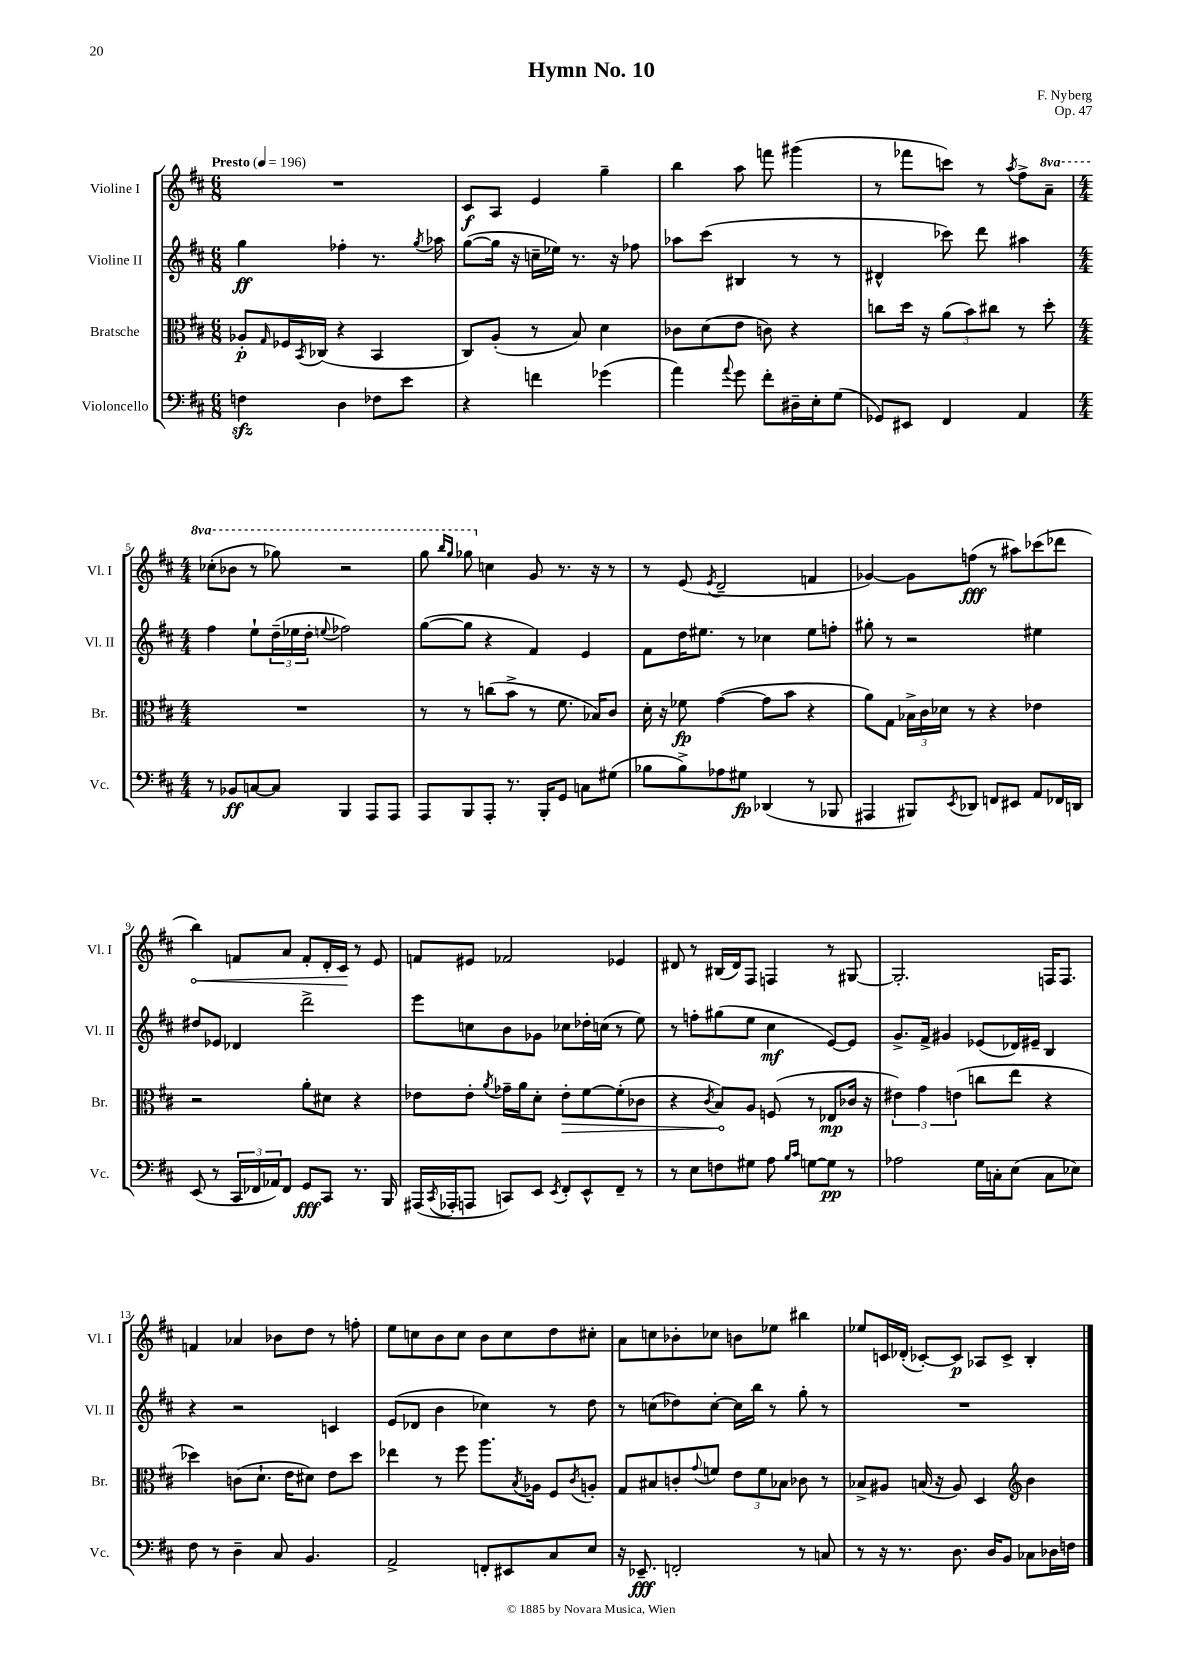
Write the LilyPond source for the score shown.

\header { title = "Hymn No. 10" composer = "F. Nyberg" opus = "Op. 47" }
<<
\new StaffGroup <<
\new Staff = "s0" \with { instrumentName = "Violine I" shortInstrumentName = "Vl. I" } {
    \clef treble \key d \major \numericTimeSignature \time 6/8 \set Staff.ottavationMarkups = #ottavation-simple-ordinals \tempo "Presto" 4 = 196
    R2. |
    cis'8\f a8 e'4 g''4-- |
    b''4 a''8 f'''8 gis'''4( |
    r8 fes'''8 c'''8) r8 \acciaccatura { a''8 } fis''8-> \ottava #1 a''8-- |
    \numericTimeSignature \time 4/4 ces'''8-.( bes''8 r8 ges'''8) r2 |
    g'''8 \grace { b'''16 g'''16 } ges'''8 \ottava #0 c''4 g'8 r8. r16 r8 |
    r8 e'8( \acciaccatura { e'8 } d'2-- f'4 |
    ges'4~) ges'8 f''8\fff( r8 ais''8) ces'''8( des'''8 |
    \once \override Hairpin.circled-tip = ##t b''4\<) f'8 a'8 f'8-. d'16-. cis'16\! r8 e'8 |
    f'8 eis'8 fes'2 ees'4 |
    dis'8 r8 bis16( dis'16) fis8 f4 r8 gis8~ |
    gis2.-. f16 f8. |
    f'4 aes'4 bes'8 d''8 r8 f''8-. |
    e''8 c''8 b'8 c''8 b'8 c''8 d''8 cis''8-. |
    a'8 c''8 bes'8-. ces''8 b'8 ees''8 bis''4 |
    ees''8 c'16 des'16-.( ces'8~-.) ces'8\p aes8 ces'8-> b4-. \bar "|." |
}
\new Staff = "s1" \with { instrumentName = "Violine II" shortInstrumentName = "Vl. II" } {
    \clef treble \key d \major \numericTimeSignature \time 6/8
    g''4\ff fes''4-. r8. \acciaccatura { g''8 } aes''16 |
    g''8~( g''16 r16 c''16-- ees''16) r8. r16 fes''8 |
    aes''8 cis'''8( bis4 r8 r8 |
    dis'4-^ ces'''8) d'''8 ais''4 |
    \numericTimeSignature \time 4/4 fis''4 e''8-! \tuplet 3/2 { d''16--( ees''16 d''16-. } \appoggiatura { e''8 } fes''2) |
    g''8~( g''8 r4 fis'4) e'4 |
    fis'8 d''16 eis''8. r8 ces''4 eis''8 f''8-. |
    gis''8-. r8 r2 eis''4 |
    dis''8 ees'8 des'4 d'''2-> |
    e'''8 c''8 b'8 ges'8 ces''8 des''16-. c''16( r8 e''8) |
    r8 f''8-. gis''8( e''8 cis''4\mf e'8~) e'8 |
    g'8.-> fis'16-> gis'4 ees'8( des'16) eis'16-- b4 |
    r4 r2 c'4 |
    e'8( des'8 b'4 ces''4) r8 d''8 |
    r8 c''8( des''8) c''8~-. c''16 b''16 r8 g''8-. r8 |
    R1 \bar "|." |
}
\new Staff = "s2" \with { instrumentName = "Bratsche" shortInstrumentName = "Br." } {
    \clef alto \key d \major \numericTimeSignature \time 6/8
    aes8-.\p \grace { g16 } fes16 \acciaccatura { b,8 } ces16( r4 b,4 |
    cis8) a8-.( r8 b8) d'4 |
    ces'8 d'8( e'8 c'8) r4 |
    c''8 d''16 r16 \tuplet 3/2 { a'8( b'8) cis''8 } r8 d''8-. |
    \numericTimeSignature \time 4/4 R1 |
    r8 r8 c''8( b'8-> r8 fis'8. bes16) cis'8 |
    d'16-. r16 fes'8\fp g'4~( g'8 b'8 r4 |
    a'8) g8 \tuplet 3/2 { bes16-> cis'16 des'16 } r8 r4 ees'4 |
    r2 a'8-. dis'8 r4 |
    ees'8 ees'8-. \acciaccatura { a'8 } ges'16-- a'16 d'8-. \once \override Hairpin.circled-tip = ##t ees'8-.\> fis'8~ fis'8-.( ces'8 |
    r4 \acciaccatura { cis'8 } b8\!) a8 f8( r8 ees8\mp ces'16 r16 |
    \tuplet 3/2 { eis'4) g'4 e'4( } c''8 e''8 r4 |
    des''4) c'8( d'8.-! e'16 dis'8) e'8 des''8 |
    ees''4 r8 fis''8 a''8. \acciaccatura { b8 } aes16 fis8 \acciaccatura { cis'8 } a8-. |
    g8 bis8 c'8-. \appoggiatura { g'8 } f'8 \tuplet 3/2 { e'8 f'8 bes8 } ces'8 r8 |
    bes8-> ais8 b16( r16 ais8) d4 \clef treble b'4 \bar "|." |
}
\new Staff = "s3" \with { instrumentName = "Violoncello" shortInstrumentName = "Vc." } {
    \clef bass \key d \major \numericTimeSignature \time 6/8
    f4\sfz d4 fes8 e'8 |
    r4 f'4 ges'4( |
    a'4) \appoggiatura { a'8 } g'8 fis'8-. dis16-- e16-. g8( |
    ges,8) eis,8 fis,4 a,4 |
    \numericTimeSignature \time 4/4 r8 bes,8\ff c8~ c8 b,,4 a,,8 a,,8 |
    a,,8 b,,8 a,,8-. r8. b,,16-. g,8 c8 gis8( |
    bes8 bes8->) aes8 gis8\fp des,4( r8 bes,,8 |
    ais,,4 bis,,8) \acciaccatura { e,8 } des,8 f,8 eis,8 a,8 fes,16 d,16 |
    e,8( r8 \tuplet 3/2 { cis,16 fes,16 aes,16) } fes,8 g,8\fff cis,8 r8. b,,16 |
    ais,,16( \acciaccatura { cis,8 } aes,,16-. a,,8 c,8) e,8 \acciaccatura { e,8 } fis,8-. e,8-^ fis,8-- r8 |
    r8 e8 f8 gis8 a8 \grace { b16 cis'16 } g8~ g8\pp r8 |
    aes2 g16 c16-. e8( c8 ees8) |
    fis8 r8 d4-- cis8 b,4. |
    a,2-> f,8-. eis,8 cis8 e8 |
    r16 ees,8.--\fff f,2-. r8 c8 |
    r8 r16 r8. d8. d16 b,8 ces8 des16 f16 \bar "|." |
}
>>
>>
